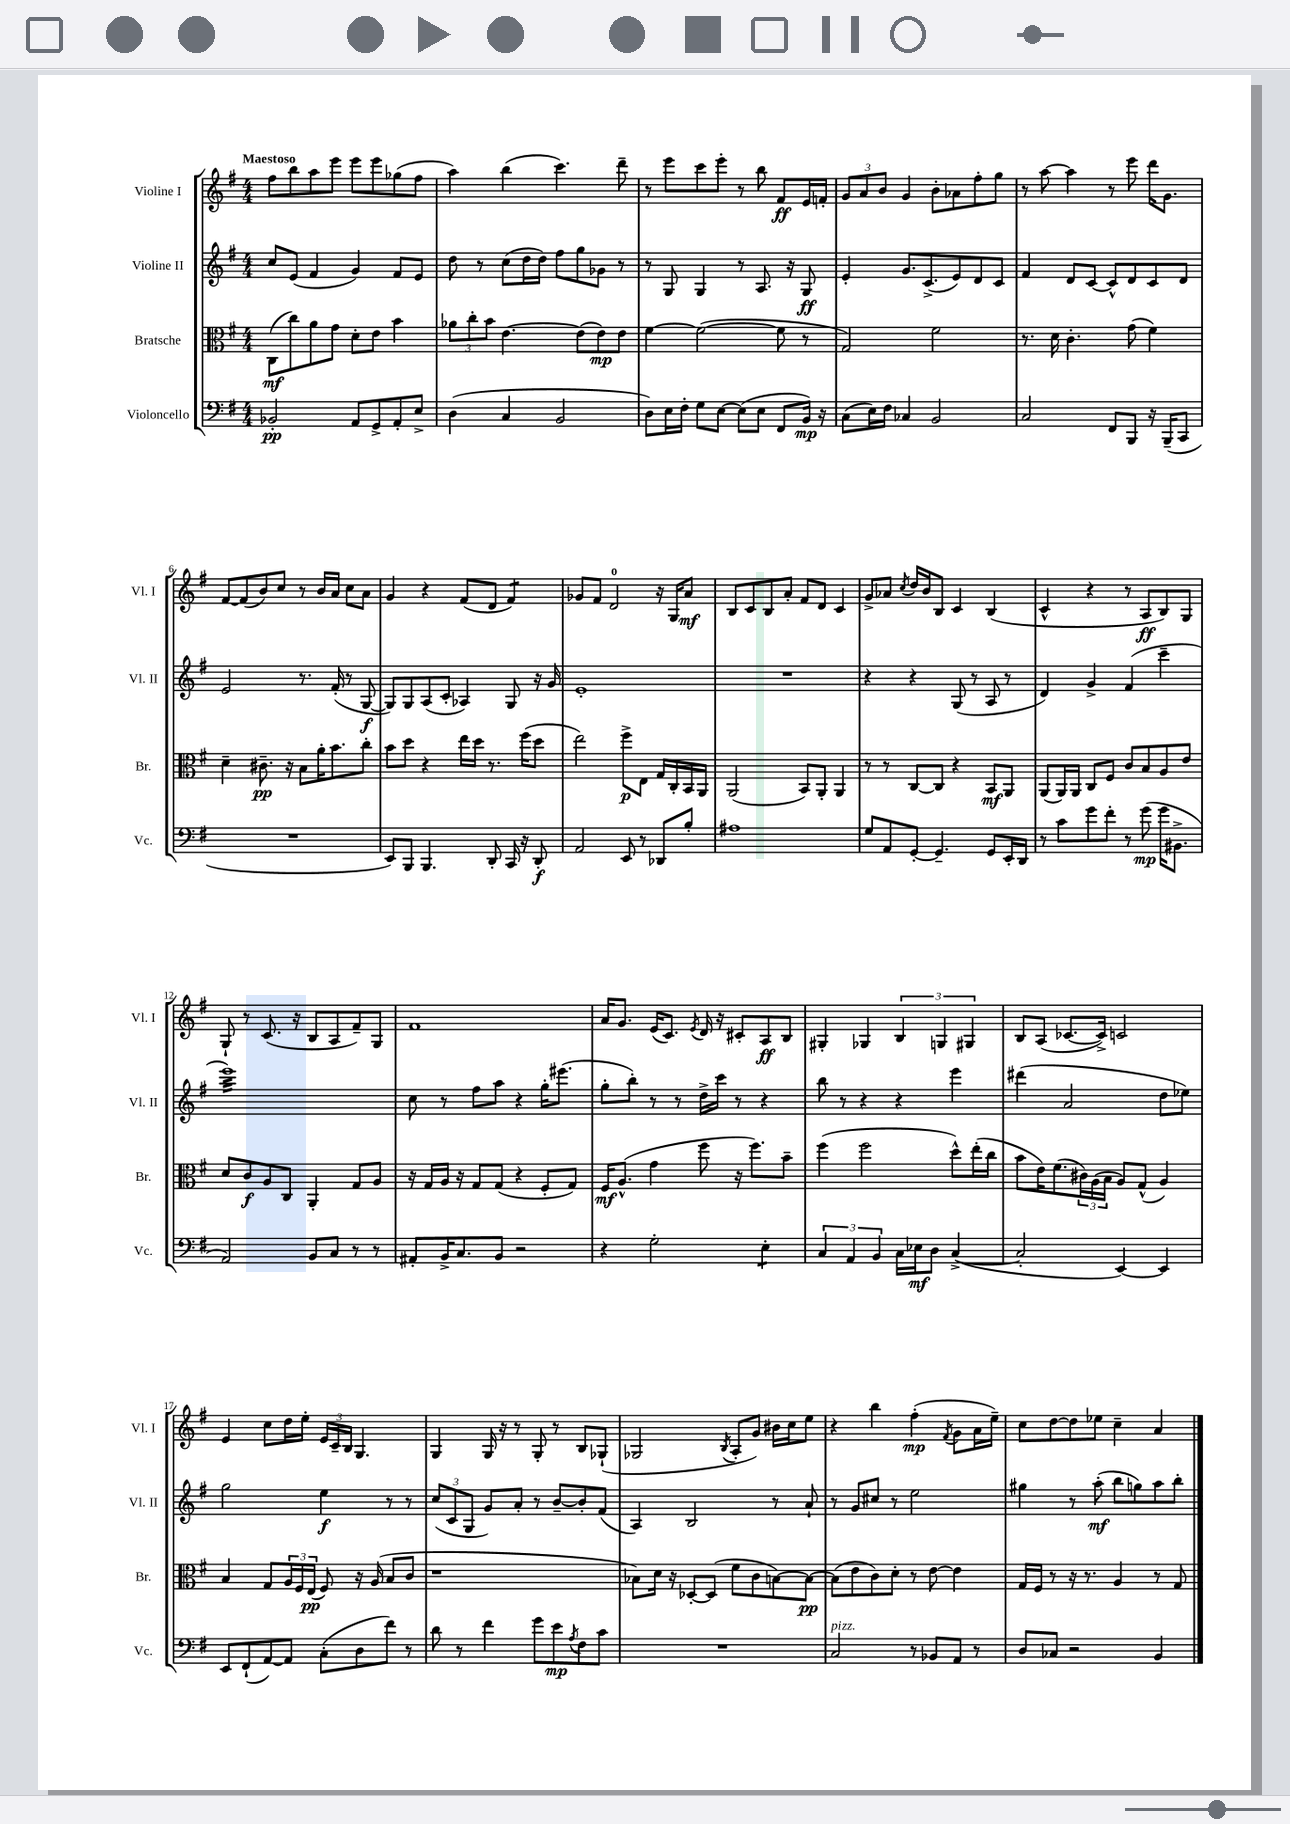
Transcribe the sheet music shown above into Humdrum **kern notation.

**kern	**kern	**kern	**kern
*staff4	*staff3	*staff2	*staff1
*clefF4	*clefC3	*clefG2	*clefG2
*k[f#]	*k[f#]	*k[f#]	*k[f#]
*M4/4	*M4/4	*M4/4	*M4/4
2BB-'	(8C	8cc	8ff#
.	8cc)	(8e	8bb
.	8a	4f#	8aa
.	8g	.	8eee
8AA	8d'	4g)	8eee
8GG^	8e	.	8eee
8AA'	4b	8f#	(8gg-
8E^	.	8e	8ff#
=	=	=	=
(4D	12a-	8dd	4aa)
.	12cc'	.	.
.	.	8r	.
.	12b	.	.
4C	[4.e	(8cc	(4bb
.	.	16dd	.
.	.	16dd)	.
2BB	.	8ff#	4.ccc)
.	(8e]	8gg	.
.	8e)	8g-	.
.	8e	8r	8ddd~
=	=	=	=
8D)	[4f#	8r	8r
16E	.	8G	8eee
16F#'	.	.	.
8G	(2f#_	4G	8ccc
[8E	.	.	8eee'
(8E]	.	8r	8r
8E	.	8.A	8bb
8FF#	8f#]	.	8f#
.	.	16r	.
16BB)	8r	8G	16e
16r	.	.	16f'
=	=	=	=
(8C	2G)	4e'	12g
.	.	.	12a
16E)	.	.	.
.	.	.	12b
16F#	.	.	.
4C-	.	8.g	4g
.	.	(8.c^	.
2BB	2f#	.	8b'
.	.	8e)	8a-
.	.	8d	8ff#'
.	.	8c	8gg
=	=	=	=
2C	8.r	4f#	8r
.	.	.	[8aa
.	16d	.	.
.	4.c'	8d	4aa]
.	.	[8c	.
8FF#	.	8c^^]	8r
8BBB	(8g	8d	8eee
16r	4f#)	8c	16ddd
(16BBB~	.	.	8.g
8CC	.	8d	.
=	=	=	=
1r	4d~	2e	[8f#
.	.	.	(8f#]
.	8.c#~	.	8b)
.	.	.	8cc
.	16r	.	.
.	8B	8.r	8r
.	16a'	.	16b
.	8.b	(16f#'	16a
.	.	8r	8cc
.	8cc'	[8G	8a
=	=	=	=
8EE)	8b	8G])	4g
8BBB	8dd	8G	.
4.BBB	4r	(8A	4r
.	.	8c'	.
.	16ee	4A-)	(8f#
.	16dd	.	.
8DD'	8.r	.	8d
16CC	.	8G	4f#)
16r	(16ff#	.	.
8DD'	8dd	16r	.
.	.	16g	.
=	=	=	=
2AA	2ee)	1e'	8g-
.	.	.	8f#
.	.	.	2d
8EE	8ff#^	.	.
8r	8E	.	.
8DD-	16G	.	16r
.	16C'	.	16G
8B'	16BB	.	8a
.	16AA	.	.
=	=	=	=
1A#	(2AA	1r	8B
.	.	.	8c
.	.	.	8B
.	.	.	8a'
.	8BB)	.	8f#
.	8AA'	.	8d
.	4AA	.	4c
=	=	=	=
8G	8r	4r	8g^
8AA	8r	.	8a-
.	.	.	8qcc
[8GG'	[8C	4r	16dd
.	.	.	16b
4.GG~]	8C]	.	8B
.	4r	(8G	4c
.	.	8r	.
8GG	8BB	8A	(4B
16EE'	8AA	8r	.
16DD	.	.	.
=	=	=	=
8r	(8AA	4d)	4c^^
8c	16AA)	.	.
.	16AA	.	.
8g	8C	4g^	4r
8f#'	8F#	.	.
8r	8c	(4f#	8r
(8g	8B	.	8A
16g	8A	4ccc~	8B)
8.BB#^	.	.	.
.	8e	.	8G
=	=	=	=
2AA)	8d	1eee)	8G`
.	8c	.	8r
.	8A	.	(8.c
.	8C	.	.
.	.	.	16r
8BB	4AA'	.	8B
8C	.	.	8A
8r	8G	.	8f#~)
8r	8A	.	8G
=	=	=	=
8AA#'	16r	8cc	1f#
.	16G	.	.
16BB^	16A	8r	.
8.C	16r	.	.
.	8G	8ff#	.
8BB	(8G	8aa	.
2r	4r	4r	.
.	8F#'	16gg'	.
.	.	(8.eee#	.
.	8G)	.	.
=	=	=	=
4r	16F#	8gg'	16a
.	(8.A^^	.	8.g
.	.	8bb')	.
2G'	4g	8r	(16e
.	.	.	8.c)
.	.	8r	.
.	.	.	8qe
.	8ff#	16dd^	16d
.	.	16ccc	16r
.	16r	8r	8c#'
.	8.ff#)	.	.
4E'	.	4r	8A
.	8b~	.	8B
=	=	=	=
6C	(4ff#	8bb	4G#'
.	.	8r	.
6AA	.	.	.
.	2ff#	4r	4G-
6BB	.	.	.
16C	.	4r	6B
16E-	.	.	.
8D	.	.	.
.	.	.	6G
([4C^	8dd^^)	4eee	.
.	.	.	6G#
.	(16ee'	.	.
.	16cc	.	.
=	=	=	=
2C']	8b	(4ddd#	8B
.	16e)	.	(8A
.	(8.f#	.	.
.	.	2a	[8.c-
.	24c#)	.	.
.	(24A	.	.
.	.	.	16c-^])
.	24B	.	.
[4EE)	8A)	.	2c
.	(8G^^	.	.
4EE]	4A)	8dd	.
.	.	8ee-)	.
=	=	=	=
8EE	4B	2gg	4e
(8FF#`	.	.	.
[8AA)	8G	.	8cc
8AA]	24A	.	16dd
.	24F#	.	.
.	.	.	16ee'
.	(24E	.	.
(8C'	8F#)	4ee	24e
.	.	.	24c~
.	.	.	24B
8D	16r	.	4.G
.	(16A	.	.
8f#)	8B	8r	.
8r	8c	8r	.
=	=	=	=
8d	1r	(12cc	4G
.	.	12c	.
8r	.	.	.
.	.	12G	.
4f#	.	8g)	16G
.	.	.	16r
.	.	8a'	8r
8g	.	8r	8G'
8e	.	[8b~	8r
8qA	.	.	.
8F#	.	8b']	8B
8c	.	(8f#	(8G-`
=	=	=	=
1r	8B-)	4A)	2G-
.	16d	.	.
.	16r	.	.
.	[8D-'	2B	.
.	(8D-]	.	.
.	.	.	8qB
.	8f#	.	8A'
.	8c	.	8g)
.	[8B)	8r	16b#
.	.	.	16cc
.	8B_	8a`	8ee
=	=	=	=
2C	(8B]	8r	4r
.	8e	8g	.
.	8c)	8cc#	4bb
.	8d'	8r	.
8r	8r	2ee	(4ff#'
8BB-	[8e	.	.
.	.	.	8qf#
8AA	4e]	.	8g
8r	.	.	16a
.	.	.	16ee~)
=	=	=	=
8D	16G	4gg#	8cc
.	16F#	.	.
8C-	8r	.	[8dd
2r	16r	8r	8dd]
.	8.r	.	.
.	.	(8aa'	8ee-
.	4A	8bb	4cc~
.	.	8gg)	.
4BB	8r	8aa	4a
.	8G	8bb'	.
==	==	==	==
*-	*-	*-	*-
